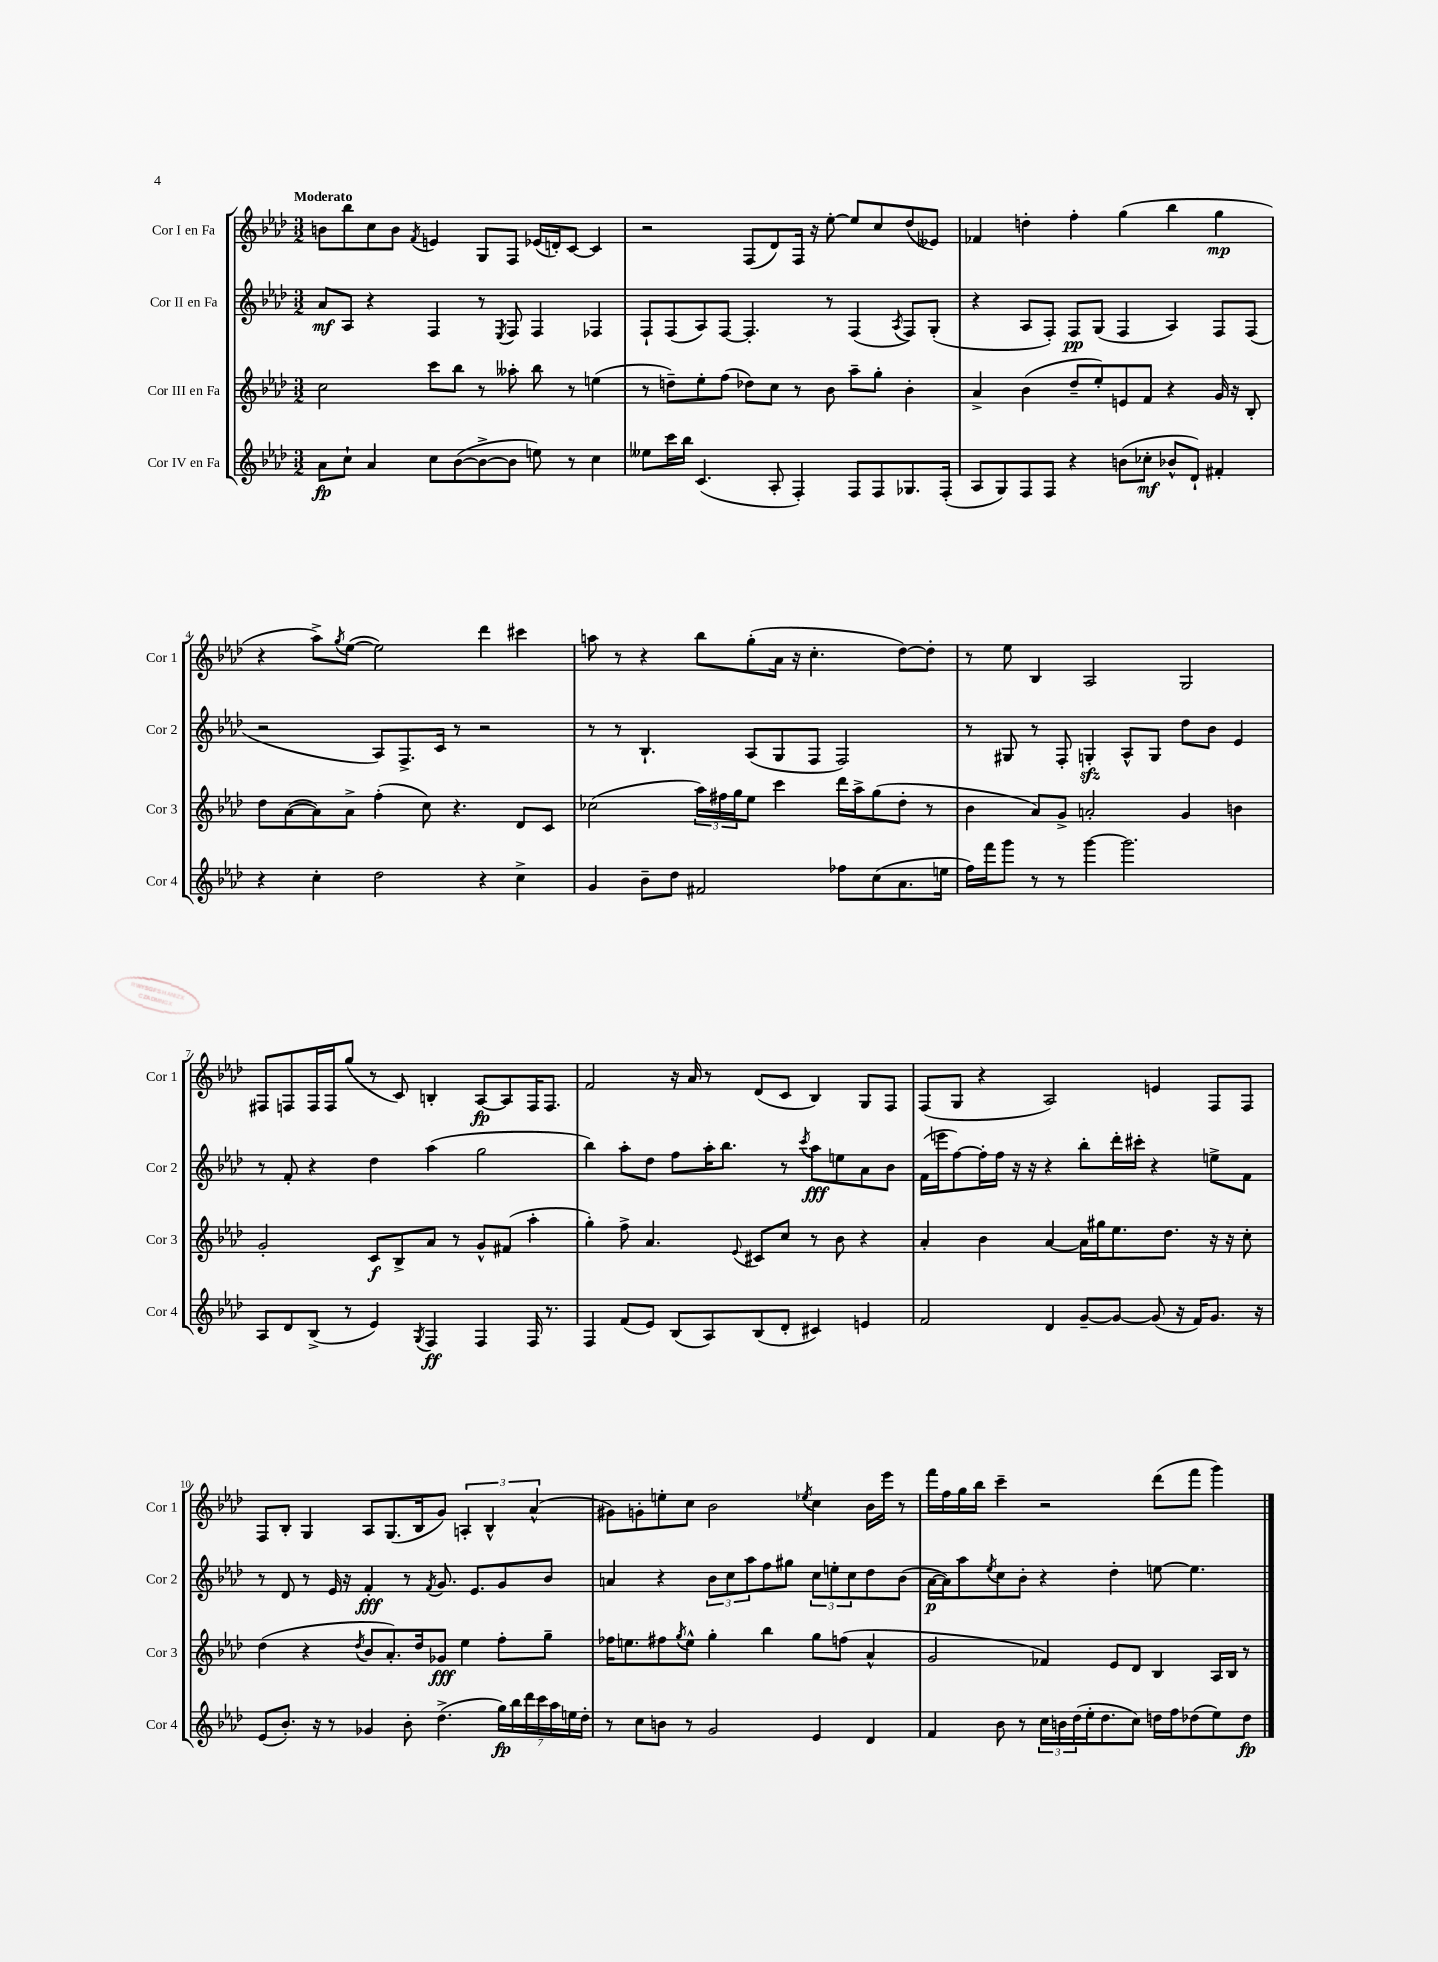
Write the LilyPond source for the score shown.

<<
\new StaffGroup <<
\new Staff = "s0" \with { instrumentName = "Cor I en Fa" shortInstrumentName = "Cor 1" } {
    \clef treble \key aes \major \numericTimeSignature \time 3/2 \tempo "Moderato"
    b'8 bes''8 c''8 b'8 \acciaccatura { f'8 } e'4 g8 f8 ees'16( d'16-.) c'8~ c'4 |
    r2 f8( des'8) f16 r16 ees''8~-. ees''8 c''8 des''8( eeses'8) |
    fes'4 d''4-. f''4-. g''4( bes''4 g''4\mp |
    r4 aes''8->) \acciaccatura { g''8 } ees''8~( ees''2) des'''4 cis'''4 |
    a''8 r8 r4 bes''8 g''8-.( aes'16 r16 c''4.-. des''8~) des''8-. |
    r8 ees''8 bes4 aes2 g2 |
    fis8 f8 f16 f16 g''8( r8 c'8) b4-. aes8~\fp aes8 f16 f8. |
    f'2 r16 aes'16 r8 des'8( c'8 bes4) g8 f8 |
    f8( g8 r4 aes2) e'4 f8 f8 |
    f8 bes8-. g4 aes8 g8.( bes16 g'8) \tuplet 3/2 { a4-. bes4-^ aes'4-^( } |
    gis'8) g'8-. e''8-. c''8 bes'2 \acciaccatura { ees''8 } c''4 bes'16 ees'''16 r8 |
    f'''16 f''16 g''16 bes''16 c'''4-- r2 des'''8( f'''8 g'''4) \bar "|." |
}
\new Staff = "s1" \with { instrumentName = "Cor II en Fa" shortInstrumentName = "Cor 2" } {
    \clef treble \key aes \major \numericTimeSignature \time 3/2
    aes'8\mf aes8 r4 f4 r8 \acciaccatura { ees8 } f8 f4 fes4 |
    f8-! f8( aes8) f8~ f4.-. r8 f4( \acciaccatura { aes8 } f8) g8-.( |
    r4 aes8 f8-.) f8\pp g8( f4 aes4) f8 f8( |
    r2 aes8) f8.-> c'16 r8 r2 |
    r8 r8 bes4.-! aes8( g8 f8 f2) |
    r8 gis8 r8 f8-. g4-.\sfz aes8-^ g8 des''8 bes'8 ees'4 |
    r8 f'8-. r4 des''4 aes''4( g''2 |
    bes''4) aes''8-. des''8 f''8 aes''16-. bes''8. r8 \acciaccatura { c'''8 } aes''8\fff e''8 aes'8 bes'8 |
    f'16( e'''16 f''8~) f''16-. f''16 r16 r16 r4 bes''8-. des'''16-. cis'''16-. r4 e''8-> f'8 |
    r8 des'8 r8 ees'16 r16 f'4-.\fff r8 \acciaccatura { f'8 } g'8. ees'8. g'8 bes'8 |
    a'4 r4 \tuplet 3/2 { bes'8 c''8 aes''8 } f''8 gis''8 \tuplet 3/2 { c''8 e''8-. c''8 } des''8 bes'8( |
    aes'16~\p aes'16) aes''8 \acciaccatura { ees''8 } c''8 bes'8-. r4 des''4-. e''8~ e''4. \bar "|." |
}
\new Staff = "s2" \with { instrumentName = "Cor III en Fa" shortInstrumentName = "Cor 3" } {
    \clef treble \key aes \major \numericTimeSignature \time 3/2
    c''2 c'''8 bes''8 r8 aeses''8-. bes''8 r8 e''4( |
    r8 d''8--) ees''8-. f''8( des''8) c''8 r8 bes'8 aes''8-- g''8-. bes'4-. |
    aes'4-> bes'4( des''8-- ees''8-.) e'8 f'8 r4 g'16 r16 bes8-. |
    des''8 aes'8~( aes'8) aes'8-> f''4-.( c''8) r4. des'8 c'8 |
    ces''2( \tuplet 3/2 { aes''16) fis''16 g''16 } ees''8 c'''4 des'''16 aes''16-> g''8( des''8-. r8 |
    bes'4 aes'8) g'8-> a'2-. g'4 b'4 |
    g'2-. c'8\f bes8-> aes'8 r8 g'8-^ fis'8( aes''4-. |
    g''4-.) f''8-> aes'4. \appoggiatura { ees'8 } cis'8 c''8 r8 bes'8 r4 |
    aes'4-. bes'4 aes'4~ aes'16 gis''16 ees''8. des''8. r16 r16 c''8-. |
    des''4( r4 \acciaccatura { des''8 } bes'8 aes'8.-.) des''16 ges'8\fff ees''4 f''8-. g''8-- |
    fes''16 e''8. fis''8 \acciaccatura { g''8 } e''8-^ g''4-. bes''4 g''8 f''8( aes'4-^ |
    g'2 fes'4) ees'8 des'8 bes4 aes16 bes16 r8 \bar "|." |
}
\new Staff = "s3" \with { instrumentName = "Cor IV en Fa" shortInstrumentName = "Cor 4" } {
    \clef treble \key aes \major \numericTimeSignature \time 3/2
    aes'8\fp c''8-! aes'4 c''8 bes'8~( bes'8~-> bes'8 e''8) r8 c''4 |
    eeses''8 c'''16 bes''16 c'4.( aes8-. f4-.) f8 f8 ges8. f16-.( |
    aes8 g8) f8 f8 r4 b'8( ces''8-.\mf bes'8-^ des'8-!) fis'4-. |
    r4 c''4-. des''2 r4 c''4-> |
    g'4 bes'8-- des''8 fis'2 fes''8 c''8( aes'8. e''16 |
    f''16) f'''16 g'''8 r8 r8 g'''4~ g'''2. |
    aes8 des'8 bes8->( r8 ees'4) \acciaccatura { g8 } f4\ff f4 f16 r8. |
    f4 f'8( ees'8) bes8( aes8) bes8( des'8-. cis'4) e'4 |
    f'2 des'4 g'8~-- g'8~ g'8( r16 f'16) g'8. r16 |
    ees'8( bes'8.-.) r16 r8 ges'4 bes'8-. des''4.->( \tuplet 7/4 { g''16\fp) bes''16 des'''16 c'''16 aes''16 e''16 des''16-. } |
    r8 c''8 b'8 r8 g'2 ees'4 des'4 |
    f'4 bes'8 r8 \tuplet 3/2 { c''16 b'16 des''16( } ees''16-. des''8. c''8) d''16 f''16 des''8( ees''8) des''8\fp \bar "|." |
}
>>
>>
